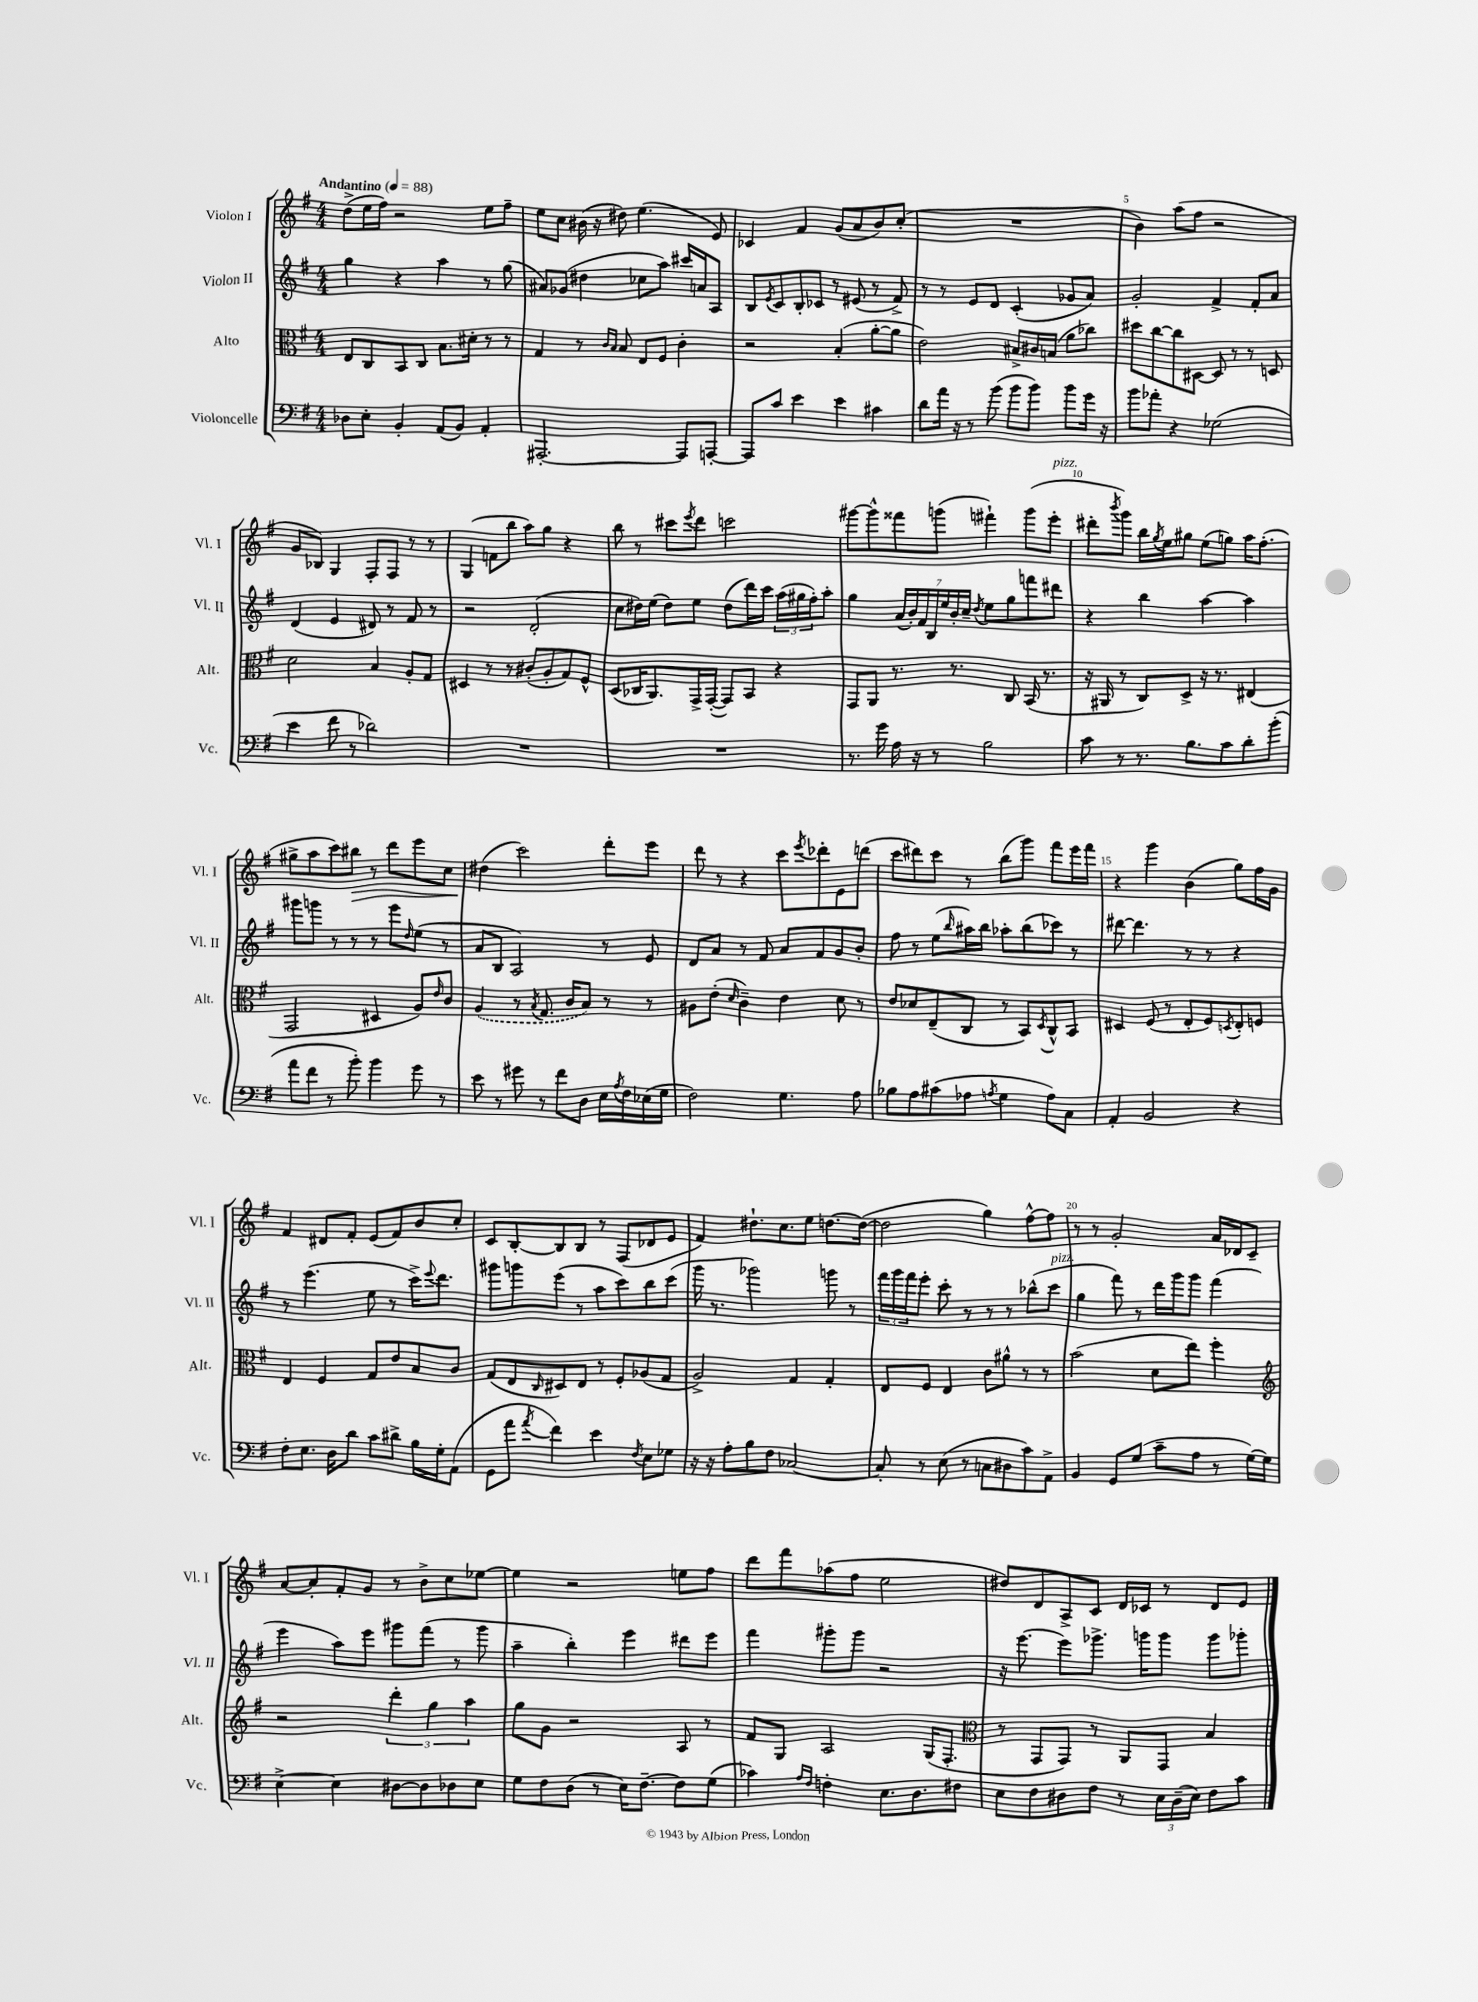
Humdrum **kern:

**kern	**kern	**kern	**kern	**dynam
*part4	*part3	*part2	*part1	*part1
*staff4	*staff3	*staff2	*staff1	*staff1
*I"Violoncelle	*I"Alto	*I"Violon II	*I"Violon I	*
*I'Vc.	*I'Alt.	*I'Vl. II	*I'Vl. I	*
*clefF4	*clefC3	*clefG2	*clefG2	*
*k[f#]	*k[f#]	*k[f#]	*k[f#]	*
*M4/4	*M4/4	*M4/4	*M4/4	*
*MM88	*MM88	*MM88	*MM88	*
=1	=1	=1	=1	=1
!	!	!	!LO:TX:a:B:t=Andantino	!
8D-X\L	8E/L	4gg\	(8dd^\L	.
8E'\J	8C/	.	16ee\L	.
.	.	.	16ff#\JJ)	.
4BB'/	8BB/	4r	2r	.
.	8C/J	.	.	.
(8AA/L	8.B\L	4aa\	.	.
8BB/J)	.	.	.	.
.	16d#X'\Jk	.	.	.
4AA'/	8r	8r	8ee\L	.
.	8r	(8gg\	8ff#~\J	.
=2	=2	=2	=2	=2
[2.AAA#X'/	4G/	8a#X/L)	8ee\L	.
.	.	(8g-X/J	8cc\J	.
.	8r	4dd#X\	(16b#X\	.
.	.	.	16r	.
.	16qqc/LL	.	.	.
.	16qqB/JJ	.	.	.
.	8B/	.	8dd#X\)	.
.	8E/L	8cc-X\L	(4.ee\	.
.	8F#/J	8aa\J)	.	.
8AAA#/L]	4c'\	16ccc#X/LL	.	.
.	.	16an/J	.	.
[8AAAn'/J	.	8A/J	8e/)	.
=3	=3	=3	=3	=3
8AAA/L]	2r	8B/L	4c-X/	.
.	.	8qe/	.	.
8c/J	.	8c/	.	.
4e\	.	8B'/	4f#/	.
.	.	8c-X/J	.	.
4e\	(4B'/	8r	(8g/L	.
.	.	(8e#X/	8a/	.
4c#X\	[8a'\L	8r	8b/)	.
.	8a\J]	8f#^/)	(8cc'/J	.
=4	=4	=4	=4	=4
8d\L	2e\)	8r	1r	.
16a\Jk	.	8r	.	.
16r	.	.	.	.
8r	.	8e/L	.	.
(8b\	.	8d/J	.	.
8b\L	8B#X^/L	(4c'/	.	.
8b\J)	16c#X/L	.	.	.
.	(16Bn/JJ	.	.	.
8b\L	8a\L	8g-X/L	.	.
16g\Jk	8cc-X\J)	8a/J)	.	.
16r	.	.	.	.
=5	=5	=5	=5	=5
8b\L	8dd#X\L	2g'/	4b\)	.
8a-X'\J	[8cc\	.	.	.
4r	8cc\]	.	(8aa\L	.
.	[8D#X\J	.	8ff#\J	.
(2G-X\	8D#/]	4f#^/	2r	.
.	8r	.	.	.
.	8r	8f#'/L	.	.
.	8Dn/	8a/J	.	.
!!LO:LB:g=z
=6	=6	=6	=6	=6
4e\	2d\	(4d/	8g/L	.
.	.	.	8B-X/J)	.
8f#\	.	4e/	4G/	.
8r	.	.	.	.
2d-X\)	4B/	8d#X/)	8F#'/L	.
.	.	8r	8F#/J	.
.	8A'/L	8f#/	8r	.
.	8G/J	8r	8r	.
=7	=7	=7	=7	=7
1r	4D#X/	2r	(4G/	.
.	8r	.	8fn\L	.
.	8r	.	8bb\J	.
.	(8c#X'/L	(2d'/	8aa\L)	.
.	8A'/	.	8gg\J	.
.	8G/)	.	4r	.
.	8F#^^/J	.	.	.
=8	=8	=8	=8	=8
1r	(8D/L	8cc\L	8bb\	.
.	16C-X/K	16dd#X\L)	8r	.
.	8.AA/)	(16ee\JJ	.	.
.	.	8dd#\L)	8ccc#X\L	.
.	.	.	8qeee/	.
.	16GG^/L	8ee\J	8ddd\J	.
.	([16GG'/JJ	.	.	.
.	8GG/L])	(8dd#\L	2cccn\	.
.	8BB/J	16ddd\L)	.	.
.	.	16ccc\JJ	.	.
.	4r	(24aa\LL	.	.
.	.	24gg#X\	.	.
.	.	24ff#'\J)	.	.
.	.	8aa'\J	.	.
=9	=9	=9	=9	=9
8.r	8GG/L	4gg\	[8ggg#X\L	.
.	8AA/J	.	8ggg#^^\]	.
16g\	.	.	.	.
16A\	8.r	(28a/LL	8fff##X\	.
.	.	28b'/)	.	.
16r	.	.	.	.
.	.	28f#/	.	.
.	.	28B/	.	.
8r	.	.	(8gggn\J	.
.	.	28ee/	.	.
.	.	28b'/	.	.
.	8.r	.	.	.
.	.	28cc~/JJ	.	.
.	.	8qdd/	.	.
2B\	.	8ee\L	4fff#X`\)	.
.	8C/	8gg\	.	.
.	(16BB/	8fffn\	(8ggg\L	.
.	8.r	.	.	.
!	!	!	!LO:TX:a:i:t=pizz.	!
.	.	8ddd#X\J	8eee'\J	.
=10	=10	=10	=10	=10
8c\	16r	4r	8ddd#X'\L	.
.	16AA#X/	.	.	.
.	.	.	8qbbb/	.
8r	8r	.	8ggg\J)	.
8.r	8C/L)	4bb\	16bb\LL	.
.	.	.	8qgg/	.
.	.	.	16ee\J	.
.	8D^/J	.	8gg#X\J	.
8.B\L	.	.	.	.
.	16r	[4aa\	(8ee\L	.
.	8.r	.	.	.
8c\	.	.	8ggn\J)	.
8d'\	(4E#X/	4aa\]	16aa\KL	.
.	.	.	(8.ff#'\J	.
(8b'\J	.	.	.	.
!!LO:LB:g=z
=11	=11	=11	=11	=11
8a\L	2GG/	8ggg#X\L	8gg#X^\L	.
8f#\J	.	8gggn\J	8aa\	.
8r	.	8r	8ccc\)	.
!	!	!	!	!LO:HP:b
8b'\)	.	8r	8bb#X\J	>
4b\	4D#X/	8r	8r	.
.	.	8eee\L	8ddd\L	.
.	.	16qqdd/	.	.
8g\	8A/L)	(8ee\J	8eee\	.
.	16qqe/	.	.	.
8r	8c/J	8r	8cc\J	.
=12	=12	=12	=12	=12
8e\	(4A/	8a/L	(4dd#X\	.
8r	.	8B/J	.	.
8g#X\	8r	2A/)	2ccc\)	]
.	8qB/	.	.	.
8r	8.G/	.	.	.
8f#\L	.	.	.	.
.	16c/KL	.	.	.
8D\J	8B/J)	.	.	.
16E\LL	8r	8r	8ddd'\L	.
8qA/	.	.	.	.
16F#\	.	.	.	.
(16E-X\	8r	8e/	8eee\J	.
16G\JJ	.	.	.	.
=13	=13	=13	=13	=13
2F#\)	8A#X\L	8d/L	8ddd\	.
.	(8e'\J	8a/J	8r	.
.	16qqd/	.	.	.
.	4c~\)	8r	4r	.
.	.	8f#/	.	.
4.G\	4e\	8a/L	8ccc\L	.
.	.	.	8qeee/	.
.	.	8f#/	8ddd-X'\	.
.	8d\	8g/	8e\	.
8A\	8r	8b'/J	(8dddn\J	.
=14	=14	=14	=14	=14
8B-X\L	8e/L	8ff#\	8ccc\L	.
8A\	8d-X/	8r	8ddd#X\)	.
(8c#X\	(8E~/	(8ee\L	8ccc\J	.
.	.	16qqbb/	.	.
8A-X\J	8C/J	16aa#X\L)	8r	.
.	.	16bb\JJ	.	.
8qAn/	.	.	.	.
4G\	8r	8aa-X'\L	(8bb\L	.
.	8BB/L)	(8bb\	8ggg\J)	.
.	8qD/	.	.	.
8A\L)	8C^^/	8ccc-X\J)	8fff#\L	.
8C\J	8BB/J	8r	16eee\L	.
.	.	.	16fff#\JJ	.
=15	=15	=15	=15	=15
4AA'/	4D#X/	[8ddd#X\	4r	.
.	.	4.ddd#\]	.	.
2BB/	(8F#/	.	4ggg\	.
.	8r	.	.	.
.	8E'/L	8r	(4b\	.
.	8F#/)	8r	.	.
.	8qDn/	.	.	.
4r	8E'/	4r	8gg\L)	.
.	8Fn/J	.	16ff#\L	.
.	.	.	16g\JJ	.
!!LO:LB:g=z
=16	=16	=16	=16	=16
8F#'\L	4E/	8r	4f#/	.
8.E\J	.	(4.eee\	.	.
.	4F#/	.	8d#X/L	.
16D\KL	.	.	.	.
8d\J	.	.	8f#'/J	.
8c\L	8G/L	8ee\	(8e/L	.
8d#X^\J	8e/	8r	8f#/)	.
16B\LL	8B/	16ccc^\KL)	8b/	.
.	.	8qqeee/	.	.
16G'\J	.	8.ddd\J	.	.
(8AA\J	8c/J	.	8cc'/J	.
=17	=17	=17	=17	=17
8GG\L	(8G/L	8ggg#X\L	8c/L	.
8a\J	8E/	8gggn\	[8B'/	.
8qa/	16qqC/	.	.	.
4f#\)	8D#X/)	(8eee\J	8B/]	.
.	8E/J	8r	8B/J	.
4e\	8r	8aa\L	8r	.
.	8F#'/L	8ccc\)	(8F#/L	.
8qF#/	.	.	.	.
8E\L	(8A-X/	8bb\	8d-X/	.
8G-X\J	8G/J	(8ccc\J	8e/J	.
=18	=18	=18	=18	=18
16r	2A^/)	16ggg\	4f#/)	.
16r	.	8.r	.	.
8A'\L	.	.	.	.
8B\	.	2ggg-X\)	8.dd#X`\L	.
8F#\J	.	.	.	.
.	.	.	8.cc\	.
[2C-X/	4G/	.	.	.
.	.	.	8ee\J	.
.	4G'/	8gggn\	[8.ddn\L	.
.	.	8r	.	.
.	.	.	(16dd\Jk_	.
=19	=19	=19	=19	=19
8C-'/]	8E/L	24fff#\LL	2dd\]	.
.	.	24ggg\	.	.
.	.	24fff#\J	.	.
8r	8F#/J	8eee'\J	.	.
(8E\	4E/	8ccc'\	.	.
8r	.	8r	.	.
8Cn\L	8c\L	8r	4gg\)	.
8D#X\	8a#X^^\J	8r	.	.
8c\)	8r	(8bb-X^^\L	[8ff#^^\L	.
!	!	!LO:TX:a:i:t=pizz.	!	!
8AA^\J	8r	8ccc\J	8ff#\J]	.
=20	=20	=20	=20	=20
4BB/	(2b\	4gg\	8r	.
.	.	.	8r	.
8GG/L	.	8fff#\)	2g'/	.
(8G/J	.	8r	.	.
8c~\L	8d\L	16ddd\LL	.	.
.	.	16ggg\J	.	.
8A\J	8ee\J)	8ggg\J	.	.
8r	4ff#'\	(4fff#\	16a/LL	.
.	.	.	16d-X/J	.
[16G\LL)	.	.	8c~/J	.
16G\JJ]	.	.	.	.
!!LO:LB:g=z
=21	=21	=21	=21	=21
*	*clefG2	*	*	*
[4E^\	2r	4eee\	[8a/L	.
.	.	.	8a'/]	.
4E\]	.	8aa\L)	8f#'/	.
.	.	8eee\J	8g/J	.
[8D#X\L	6ddd'\	8ggg#X\L	8r	.
8D#\]	.	(8fff#\J	8b^\L	.
.	6gg\	.	.	.
8D-X\	.	8r	8cc\	.
.	6aa\	.	.	.
8E\J	.	8ggg#\	[8ee-X\J	.
=22	=22	=22	=22	=22
8G\L	8gg\L	4aa~\	4ee-\]	.
8F#\	8g\J	.	.	.
(8D\J	2r	4bb'\)	2r	.
8r	.	.	.	.
16E\KL)	.	4eee\	.	.
[8.F#~\J	.	.	.	.
8F#\L]	8A/	8ddd#X\L	8een\L	.
(8G\J	8r	8eee\J	8ff#\J	.
=23	=23	=23	=23	=23
4c-X\)	8f#/L	4fff#\	8ddd\L	.
.	8G/J	.	8fff#\	.
16qqA/LL	.	.	.	.
16qqF#/JJ	.	.	.	.
4Fn'\	2A/	8ggg#X'\L	(8aa-X\	.
.	.	8ggg#\J	8ff#\J	.
8.E\L	.	2r	2ee\	.
8.D\	.	.	.	.
.	(16G/KL	.	.	.
.	8.F#'/J	.	.	.
8F#X\J	.	.	.	.
=24	=24	=24	=24	=24
*	*clefC3	*	*	*
8E\L	8r	16r	8dd#X/L)	.
.	.	[8.eee\	.	.
8F#\	8GG/L	.	8d/	.
8D#X\	8GG/J)	8eee\L]	8A^/	.
8F#\J	8r	8.ggg-X^\J	8c/J	.
8r	8AA/L	.	16d/LL	.
.	.	16gggn\KL	16c-X/JJ	.
24E\LL	8GG/J	8ggg\J	8r	.
(24D#~\	.	.	.	.
24E\JJ)	.	.	.	.
8F#\L	4B/	8ggg\L	8d/L	.
8c\J	.	8ggg-X'\J	8e/J	.
==	==	==	==	==
*-	*-	*-	*-	*-
